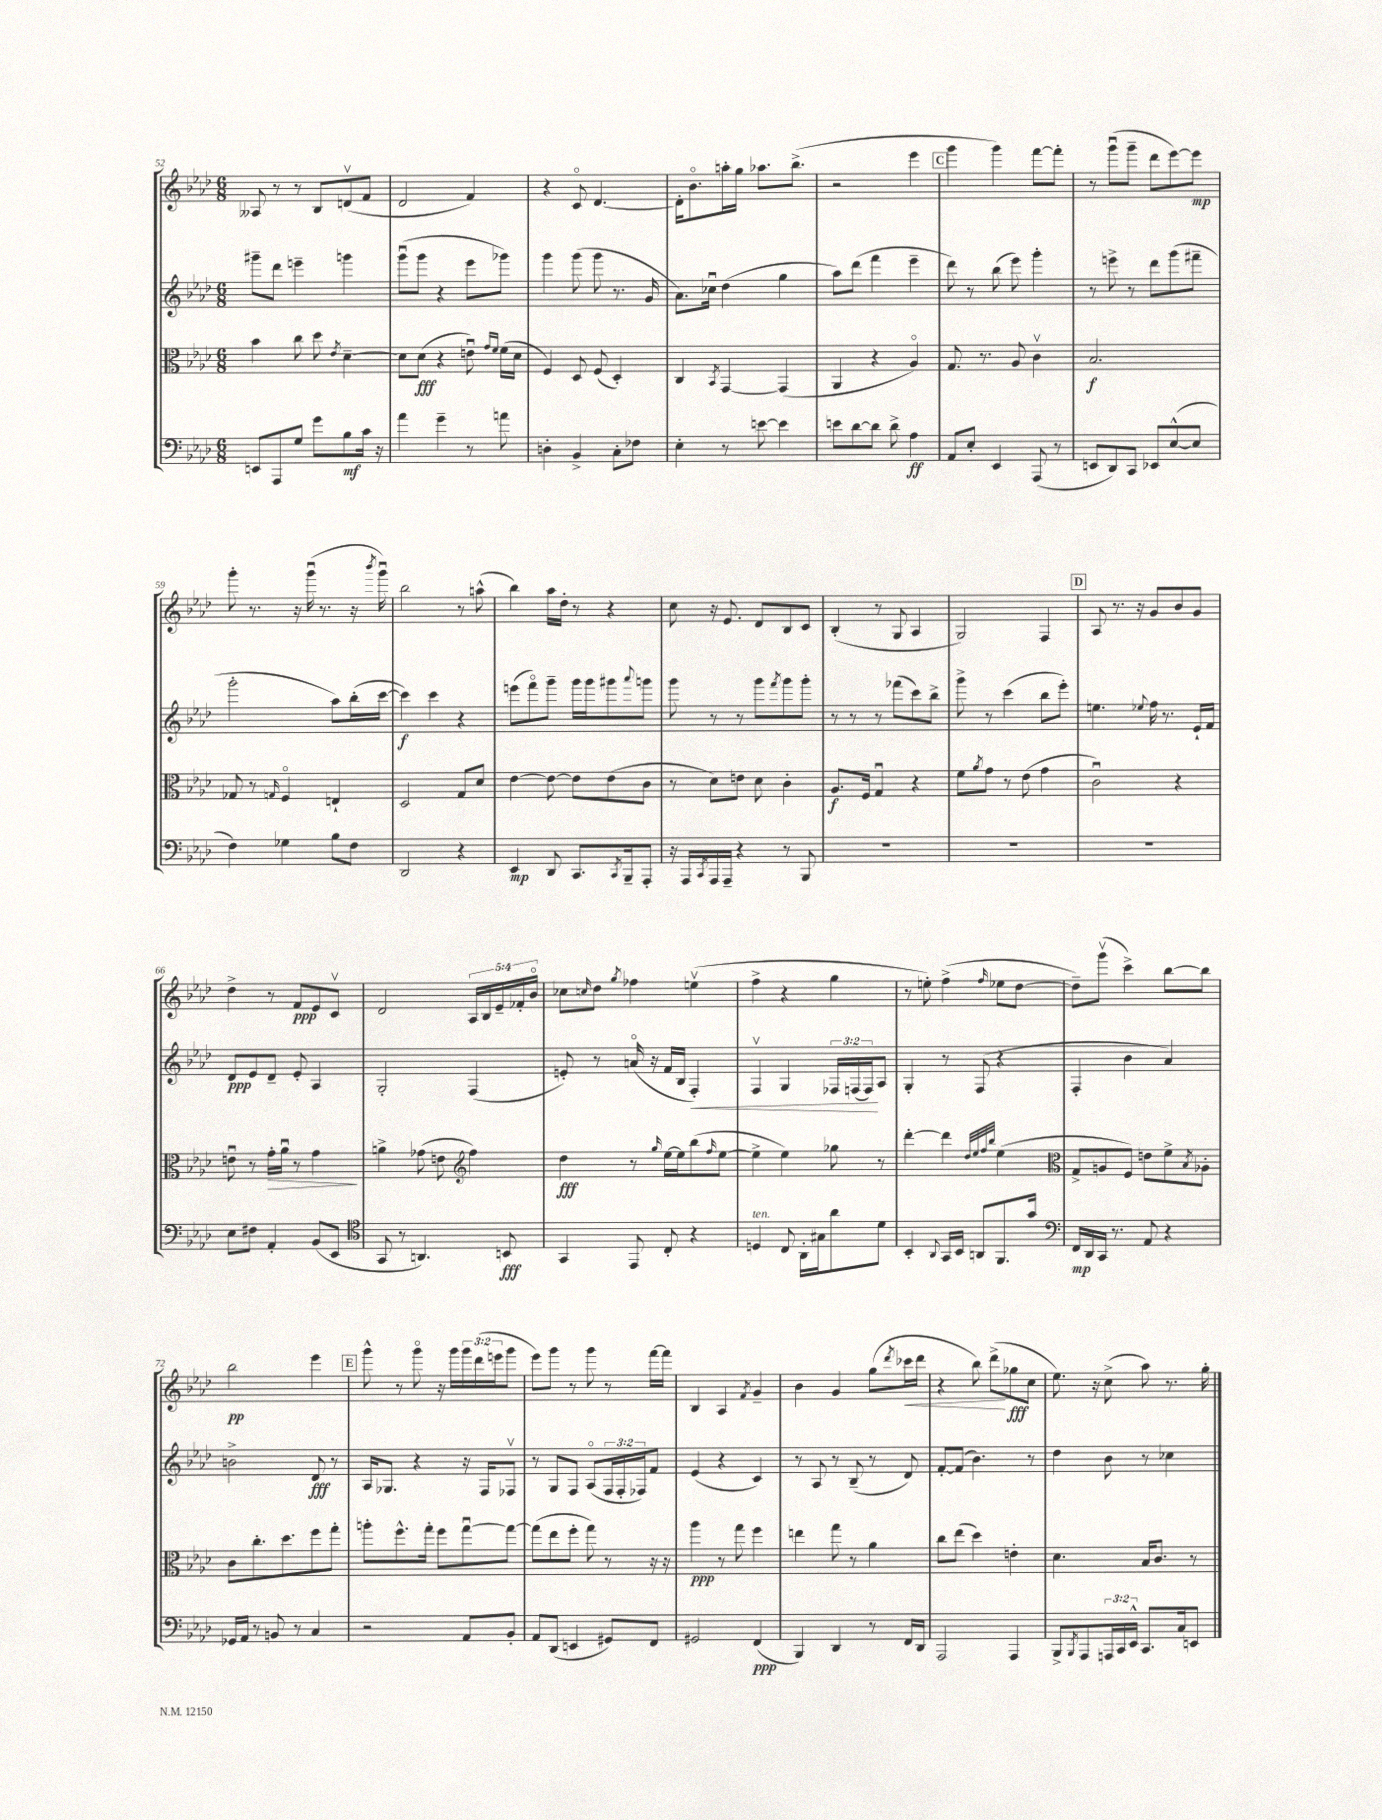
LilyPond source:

<<
\new StaffGroup <<
\new Staff = "s0" {
    \clef treble \key aes \major \numericTimeSignature \time 6/8 \override Staff.TupletNumber.text = #tuplet-number::calc-fraction-text
    aeses8 r8 r8 bes8 d'8\upbow( f'8 |
    des'2 f'4) |
    r4 c'8\flageolet des'4.~ |
    des'16-. bes'8.\flageolet a''16-. g''16 aes''8. bes''8.->( |
    r2 ees'''4 |
    \mark \markup { \box "C" } g'''4 g'''4) f'''8~ f'''8-. |
    r8 g'''8\downbow( g'''8-- des'''8 ees'''8~) ees'''8\mp |
    g'''8-. r8. r16 g'''16\downbow( r8. r16 \acciaccatura { bes'''8 } g'''16\downbow) |
    bes''2 r8 a''8-^( |
    bes''4) aes''16 des''16-. r8 r4 |
    c''8 r16 ees'8. des'8 bes8 c'8 |
    bes4-.( r8 g8 aes4 |
    g2) f4 |
    \mark \markup { \box "D" } aes8 r8. r16 g'8 bes'8 g'8 |
    des''4-> r8 f'8\ppp ees'8 c'8\upbow |
    des'2 \tuplet 5/4 { aes16 bes16 ees'16-- fes'16-. bes'16\flageolet } |
    ces''8 \grace { c''16 } des''8 \acciaccatura { g''8 } fes''4 e''4\upbow( |
    f''4-> r4 g''4 |
    r8 e''8-.) f''4->( \grace { f''16 } ees''8 des''8~ |
    des''8--) g'''8\upbow( c'''4->) bes''8~ bes''8 |
    bes''2\pp ees'''4 |
    \mark \markup { \box "E" } g'''8-^ r8 g'''8\flageolet r16 g'''16 \tuplet 3/2 { g'''16 des'''16( e'''16 } g'''8 |
    ees'''8) g'''8 r8 g'''8 r8 f'''16~ f'''16 |
    bes4 aes4 \acciaccatura { f'8 } g'4-- |
    bes'4 g'4 g''8( \acciaccatura { des'''8 } ces'''16\< des'''16 |
    r4 bes''8) des'''8->\!( ges''8\fff c''8 |
    ees''8.) r16 c''8->( aes''8) r8. g''16-. \bar "|." |
}
\new Staff = "s1" {
    \clef treble \key aes \major \numericTimeSignature \time 6/8 \override Staff.TupletNumber.text = #tuplet-number::calc-fraction-text
    gis'''8-- des'''8 e'''4-- g'''4 |
    g'''8\downbow( g'''8 r4 ees'''8 ges'''8) |
    g'''4 g'''8( g'''8 r8. g'16 |
    aes'8.) ces''16\downbow des''4( g''4 |
    aes''8) des'''8( f'''4 ees'''4-- |
    \mark \markup { \box "C" } des'''8) r8 bes''8( ees'''8) g'''4-. |
    r8 e'''8-> r8 des'''8 g'''8( fis'''8-- |
    g'''2-. aes''8) bes''16-.( c'''16~ |
    c'''4\f) c'''4 r4 |
    e'''8( f'''8\flageolet) g'''8-- g'''16 g'''16 gis'''8 \appoggiatura { aes'''8 } g'''8 |
    g'''8 r8 r8 g'''8 \acciaccatura { f'''8 } g'''8 g'''8-. |
    r8 r8 r8 fes'''8( c'''8) bes''8-> |
    g'''8-> r8 c'''4( bes''8 ees'''8-.) |
    \mark \markup { \box "D" } e''4. \appoggiatura { ees''8 } f''16 r8. ees'16-! f'16 |
    des'8\ppp ees'8 des'8-- ees'8-. aes4 |
    g2-. f4( |
    e'8-.) r8 a'16\flageolet( r16 f'16 bes16 f4-.\<) |
    f4\upbow g4 \tuplet 3/2 { fes16 f16( f16\!) } aes8 |
    g4-. r8 f8( r4 |
    f4-. bes'4 aes'4) |
    b'2-> des'8\fff r8 |
    \mark \markup { \box "E" } aes16 ges8. r4 r16 f16 fes8\upbow |
    r8 g8 f8 aes8\flageolet( \tuplet 3/2 { f16 f16-. fes16) } f'8 |
    ees'4( r4 c'4) |
    r8 aes8 r8 bes8--( r8 des'8) |
    f'8~-. f'8( bes'4.) r8 |
    des''4 bes'8 r8 ces''4 \bar "|." |
}
\new Staff = "s2" {
    \clef alto \key aes \major \numericTimeSignature \time 6/8
    bes'4 c''8 des''8 \acciaccatura { ees'8 } des'4~-- |
    des'8 des'8\fff( r4 e'8\downbow) \grace { g'16 f'16 } f'16( des'16 |
    f4) des8 f8( des4-.) |
    c4 \acciaccatura { bes,8 } g,4~ g,4( |
    aes,4 r4 aes4\flageolet) |
    \mark \markup { \box "C" } g8. r8. aes8 c'4\upbow |
    bes2.\f |
    ges8 r8 \grace { g16 } f4\flageolet e4-! |
    des2 g8 des'8 |
    ees'4~ ees'8~ ees'8 ees'8( c'8 |
    r8 des'8) e'8 des'8 c'4-. |
    aes8.\f f16 g4\downbow r4 |
    f'8 \acciaccatura { aes'8 } g'8 r8 ees'8( g'4 |
    \mark \markup { \box "D" } c'2\downbow) r4 |
    e'8\downbow r8 g'16-.\> aes'16\downbow r8 g'4\! |
    a'4-> ges'8( e'8 \clef treble f''4) |
    des''4\fff r8 \grace { g''16 } ees''16~ ees''16 bes''8( \grace { f''16 } ees''8~ |
    ees''4-> ees''4) ges''8 r8 |
    des'''4~-. des'''4 \grace { des''32 ees''32 f''32 bes''32 } ees''4( |
    \clef alto g8-> a8 f8) e'8 f'8-> \acciaccatura { bes8 } aes8-. |
    c'8 c''8.-. des''8. f''8 g''8-. |
    \mark \markup { \box "E" } a''8-. f''8.-^ g''16-. f''8 g''8~\downbow g''8~ |
    g''8( ees''8 f''8-. g''8) r8 r16 r16 |
    aes''4\ppp r8 g''8 f''4 |
    e''4 g''8 r8 aes'4 |
    c''8 ees''8( des''4) e'4-. |
    des'4. bes16 c'8. r8 \bar "|." |
}
\new Staff = "s3" {
    \clef bass \key aes \major \numericTimeSignature \time 6/8 \override Staff.TupletNumber.text = #tuplet-number::calc-fraction-text
    e,8 aes,,8 g8 g'8 bes8\mf c'16 r16 |
    aes'4 g'4-- r8 a'8 |
    d4-. bes,4-> c8-. fes8 |
    ees4-. r8 e'8~ e'4 |
    e'8 des'8~ des'8 des'8-> aes4\ff |
    \mark \markup { \box "C" } aes,8 ees8-. ees,4 aes,,8( r8 |
    e,8 des,8) c,8 ees,8 ees8~-^( ees8 |
    f4) ges4 bes8 f8 |
    des,2 r4 |
    ees,4\mp des,8 c,8. \acciaccatura { c,8 } bes,,16-- aes,,8-. |
    r16 aes,,16 \acciaccatura { c,8 } aes,,16 aes,,16-- r4 r8 bes,,8 |
    R2. |
    R2. |
    \mark \markup { \box "D" } R2. |
    ees8 fis8 aes,4-. bes,8( ees,8 |
    \clef tenor g,8 r8 a,4.) b,8\fff |
    g,4 ees,8 c8-. r4 |
    d4^\markup { \italic "ten." } c8 aes,16-. gis16 aes'8 des'8 |
    bes,4-. \appoggiatura { aes,8 } g,16 bes,16 a,8 f,8. g'16 |
    \clef bass f,16\mp des,16 c,16 r8. aes,8 r4 |
    ges,16 aes,16 r8 b,8 r8 c4 |
    \mark \markup { \box "E" } r2 aes,8 bes,8-. |
    aes,8 des,8( e,4 gis,8) f,8 |
    gis,2 f,4\ppp( |
    bes,,4) des,4 r8 f,16 des,16 |
    aes,,2 aes,,4 |
    bes,,8-> \acciaccatura { bes,,8 } aes,,8 \tuplet 3/2 { a,,16 c,16 ees,16-^ } c,8. c16 e,8 \bar "|." |
}
>>
>>
\layout { \context { \Score currentBarNumber = #52 } }
